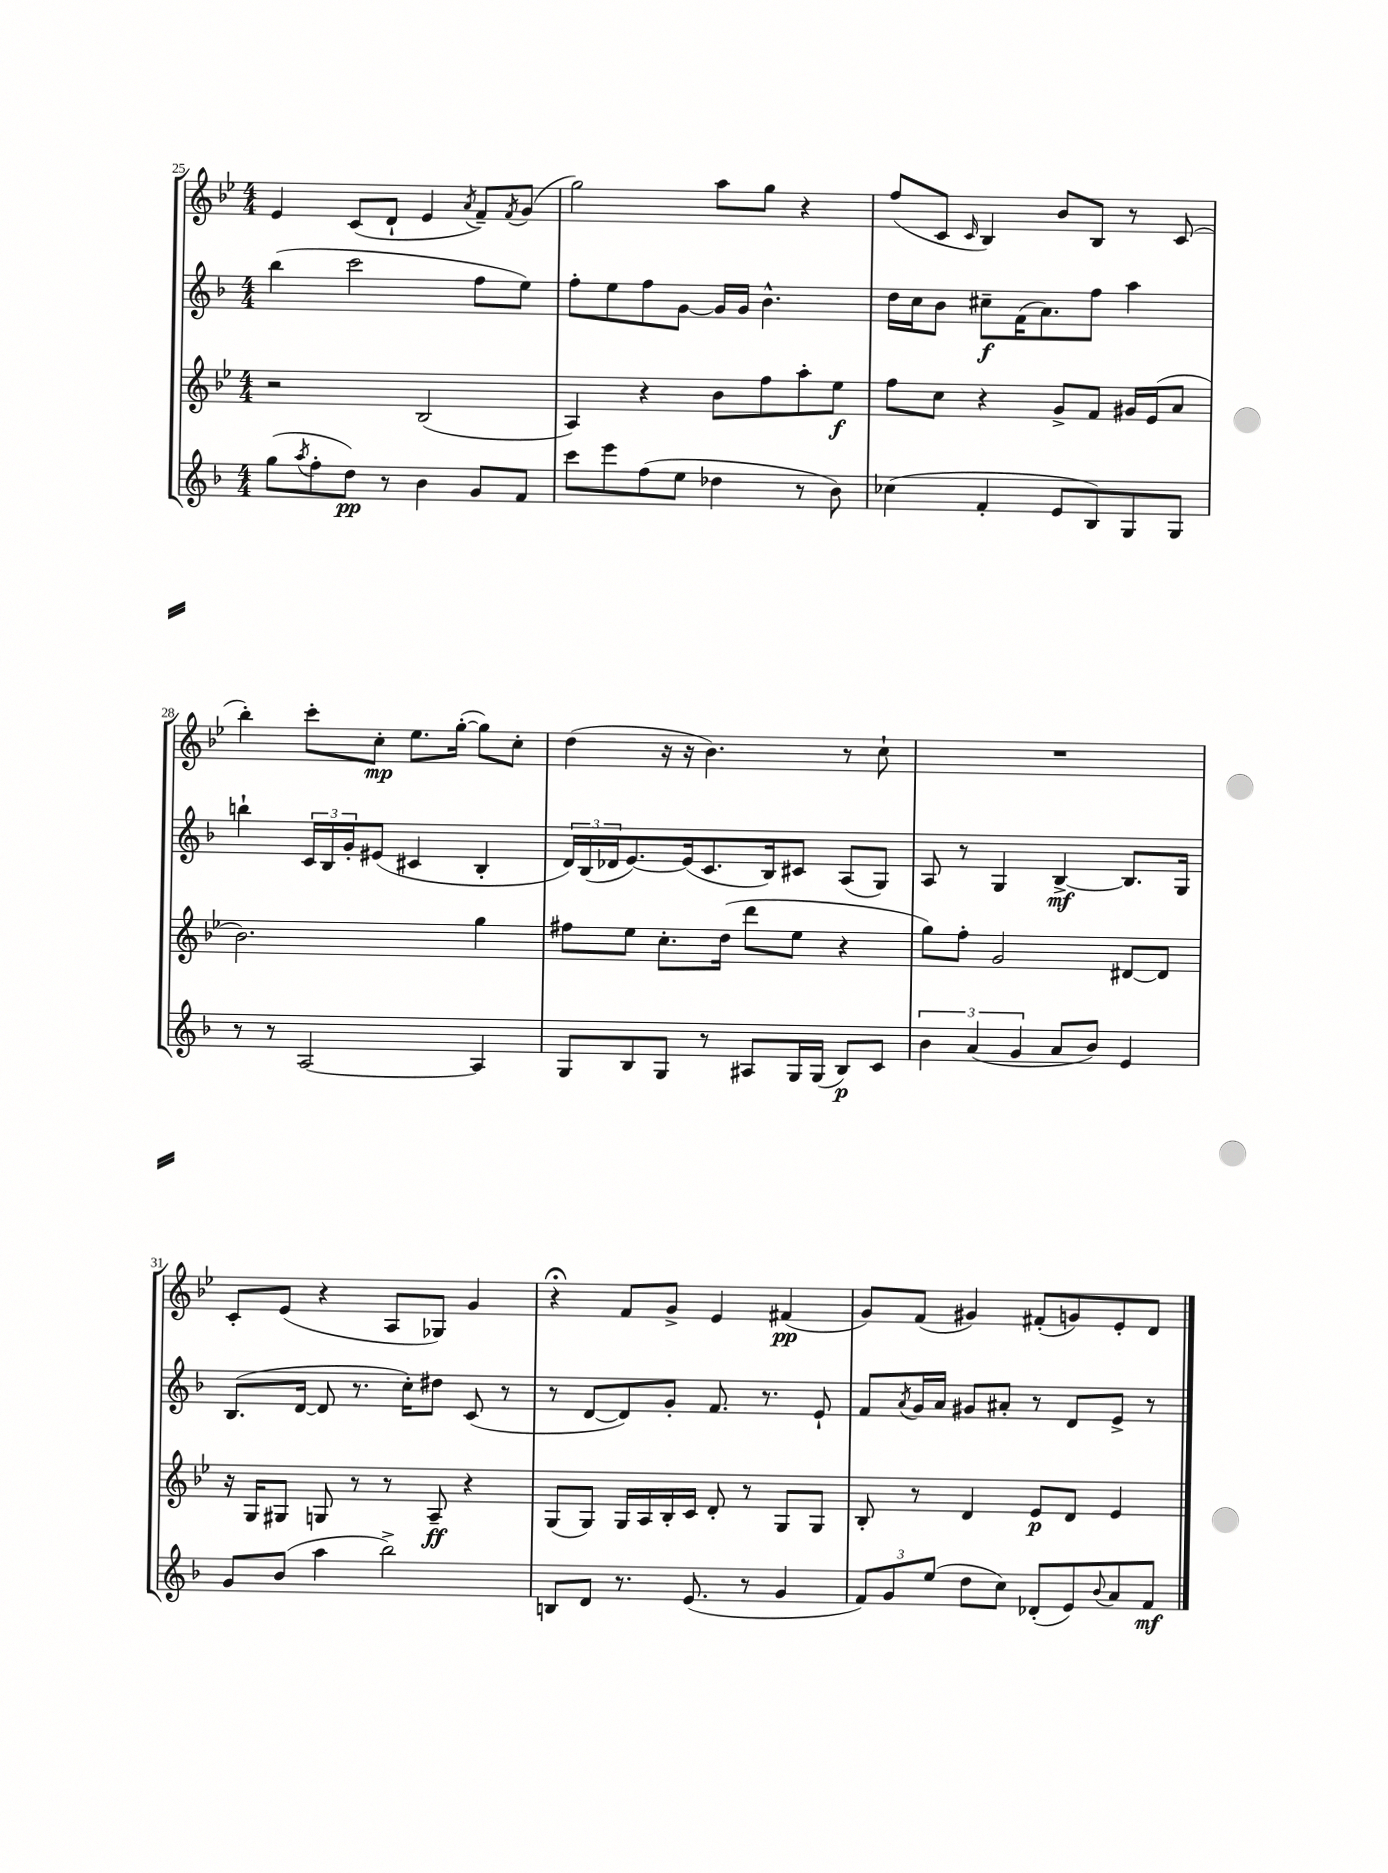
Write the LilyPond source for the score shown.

<<
\new StaffGroup <<
\new Staff = "s0" {
    \clef treble \key bes \major \numericTimeSignature \time 4/4
    ees'4 c'8( d'8-! ees'4 \acciaccatura { a'8 } f'8--) \acciaccatura { f'8 } g'8( |
    g''2) a''8 g''8 r4 |
    f''8( c'8 \grace { c'16 } bes4) bes'8 bes8 r8 c'8( |
    bes''4-.) c'''8-. c''8-.\mp ees''8. g''16~-.( g''8) c''8-. |
    d''4( r16 r16 bes'4.) r8 c''8-! |
    R1 |
    c'8-. ees'8( r4 a8 ges8) g'4 |
    r4\fermata f'8 g'8-> ees'4 fis'4\pp( |
    g'8) f'8( gis'4) fis'8-.( g'8) ees'8-. d'8 \bar "|." |
}
\new Staff = "s1" {
    \clef treble \key f \major \numericTimeSignature \time 4/4
    bes''4( c'''2 f''8 e''8) |
    f''8-. e''8 f''8 g'8~ g'16 g'16 bes'4.-^ |
    d''16 c''16 bes'8 cis''8--\f f'16( a'8.) f''8 a''4 |
    b''4-! \tuplet 3/2 { c'16 bes16 g'16-. } eis'8( cis'4 bes4-. |
    \tuplet 3/2 { d'16) bes16( des'16 } e'8.~) e'16( c'8. bes16) cis'8 a8( g8) |
    a8 r8 g4 bes4~->\mf bes8. g16 |
    bes8.( d'16~ d'8 r8. c''16-.) dis''8 c'8( r8 |
    r8 d'8~ d'8) g'8-. f'8. r8. e'8-! |
    f'8 \acciaccatura { a'8 } g'16 a'16 gis'8 ais'8-. r8 d'8 e'8-> r8 \bar "|." |
}
\new Staff = "s2" {
    \clef treble \key bes \major \numericTimeSignature \time 4/4
    r2 bes2( |
    a4) r4 bes'8 f''8 a''8-. ees''8\f |
    f''8 c''8 r4 g'8-> f'8 gis'16 ees'16( a'8 |
    bes'2.) g''4 |
    fis''8 ees''8 c''8.-. d''16( d'''8 ees''8 r4 |
    g''8) f''8-. g'2 dis'8~ dis'8 |
    r16 g16 gis8 g8 r8 r8 a8--\ff r4 |
    g8( g8) g16 a16 bes16-. c'16 d'8-. r8 g8 g8 |
    bes8-. r8 d'4 ees'8\p d'8 ees'4 \bar "|." |
}
\new Staff = "s3" {
    \clef treble \key f \major \numericTimeSignature \time 4/4
    g''8( \acciaccatura { a''8 } f''8-. d''8\pp) r8 bes'4 g'8 f'8 |
    c'''8 e'''8 f''8( e''8 des''4 r8 bes'8) |
    ces''4( f'4-. e'8 bes8) g8 g8 |
    r8 r8 a2~ a4 |
    g8 bes8 g8 r8 ais8 g16 g16( bes8\p) c'8 |
    \tuplet 3/2 { bes'4 a'4( g'4 } a'8 bes'8) e'4 |
    g'8 bes'8( a''4 bes''2->) |
    b8 d'8 r8. e'8.( r8 g'4 |
    \tuplet 3/2 { f'8) g'8 e''8( } d''8 c''8) des'8-.( e'8) \appoggiatura { bes'8 } a'8 f'8\mf \bar "|." |
}
>>
>>
\layout { \context { \Score currentBarNumber = #25 } }
